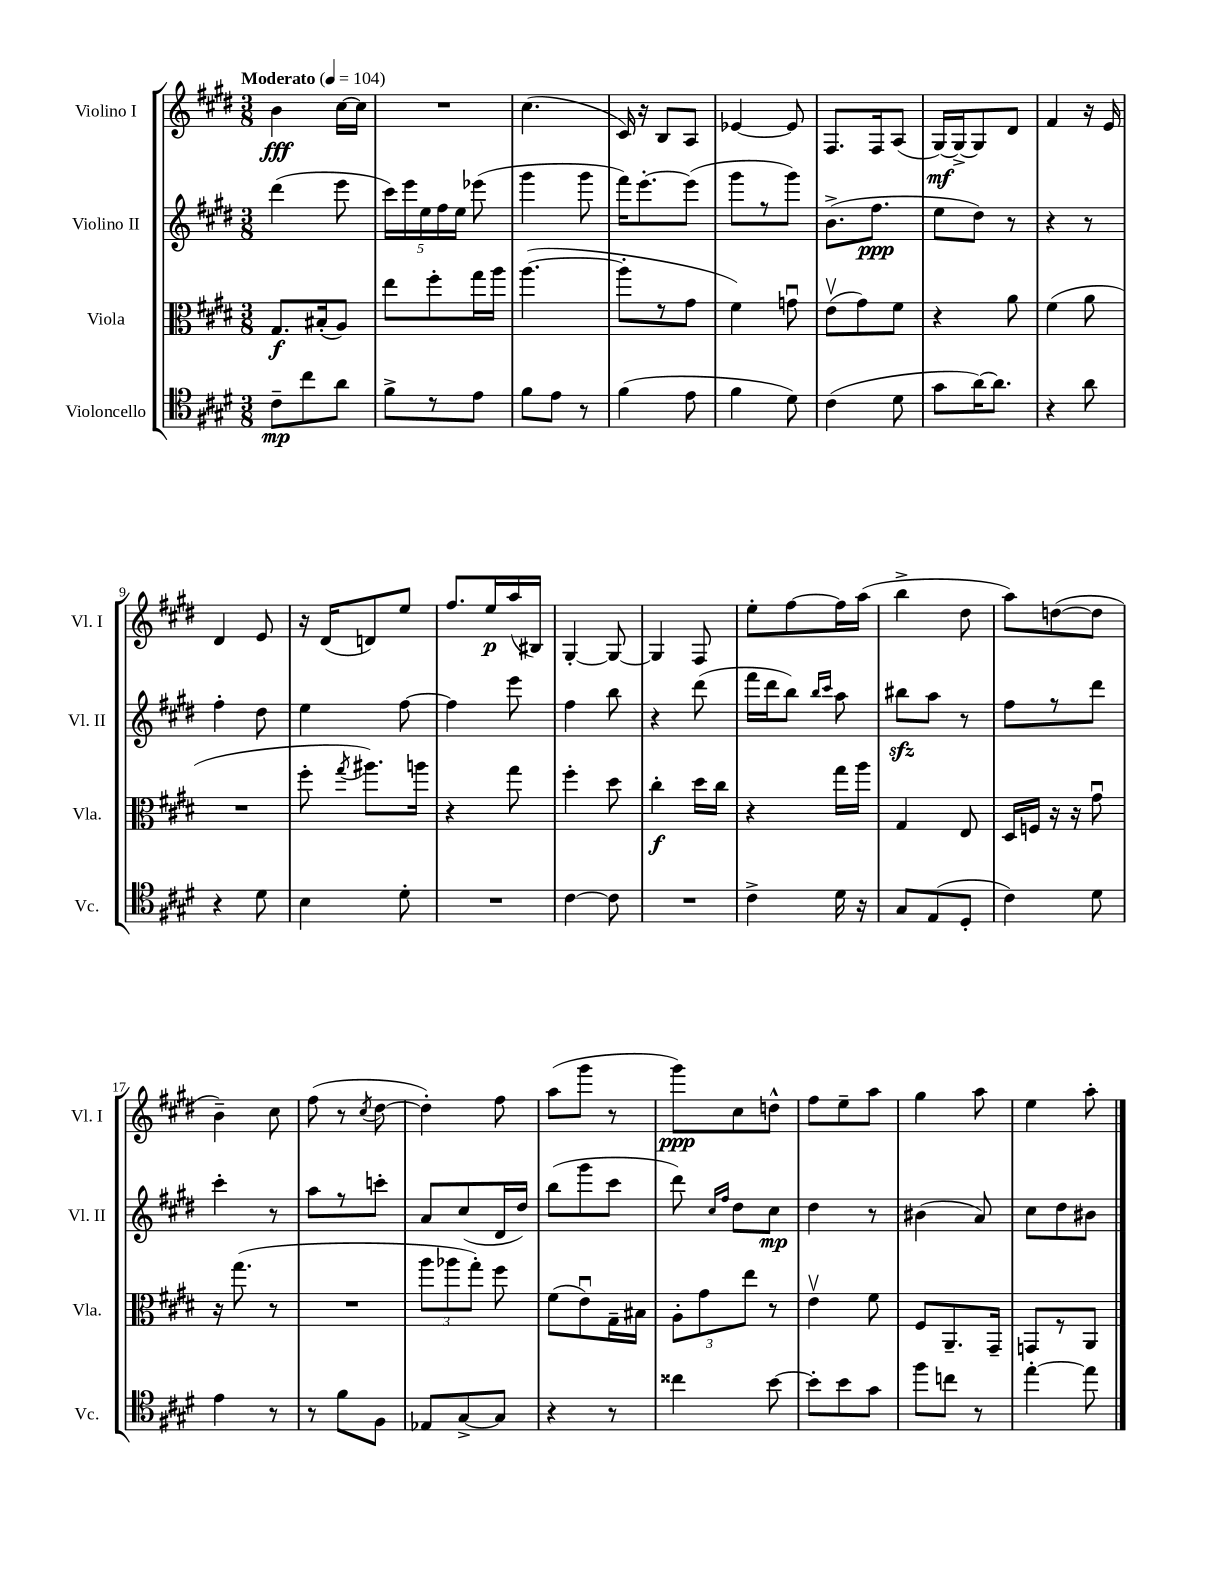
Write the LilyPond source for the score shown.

<<
\new StaffGroup <<
\new Staff = "s0" \with { instrumentName = "Violino I" shortInstrumentName = "Vl. I" } {
    \clef treble \key e \major \numericTimeSignature \time 3/8 \tempo "Moderato" 4 = 104
    \autoBeamOff b'4\fff cis''16[~ cis''16] |
    R4. |
    cis''4.( |
    cis'16) r16 b8[ a8] |
    ees'4~ ees'8 |
    fis8.[ fis16 a8]( |
    gis16[~\mf) gis16~-> gis8 dis'8] |
    fis'4 r16 e'16 |
    dis'4 e'8 |
    r16 dis'16[( d'8) e''8] |
    fis''8.[ e''16\p a''16( bis16]) |
    gis4~-. gis8~ |
    gis4 fis8 |
    e''8[-. fis''8~ fis''16 a''16]( |
    b''4-> dis''8 |
    a''8[) d''8~( d''8] |
    b'4--) cis''8 |
    fis''8( r8 \acciaccatura { cis''8 } dis''8~ |
    dis''4-.) fis''8 |
    a''8[( gis'''8] r8 |
    gis'''8[\ppp) cis''8 d''8]-^ |
    fis''8[ e''8-- a''8] |
    gis''4 a''8 |
    e''4 a''8-. \bar "|." |
}
\new Staff = "s1" \with { instrumentName = "Violino II" shortInstrumentName = "Vl. II" } {
    \clef treble \key e \major \numericTimeSignature \time 3/8
    \autoBeamOff dis'''4( e'''8 |
    \tuplet 5/4 { cis'''16[) e'''16 e''16 fis''16 e''16] } ees'''8( |
    gis'''4 gis'''8 |
    fis'''16[) e'''8.~-. e'''8]( |
    gis'''8[ r8 gis'''8]) |
    b'8.[->( fis''8.]\ppp |
    e''8[ dis''8]) r8 |
    r4 r8 |
    fis''4-. dis''8 |
    e''4 fis''8~ |
    fis''4 e'''8 |
    fis''4 b''8 |
    r4 dis'''8( |
    fis'''16[ dis'''16 b''8]) \grace { b''16[ cis'''16] } a''8 |
    bis''8[\sfz a''8] r8 |
    fis''8[ r8 dis'''8] |
    cis'''4-. r8 |
    a''8[ r8 c'''8]-. |
    a'8[ cis''8( dis'16 dis''16]) |
    b''8[( gis'''8 cis'''8] |
    dis'''8) \grace { cis''16[ fis''16] } dis''8[ cis''8]\mp |
    dis''4 r8 |
    bis'4( a'8) |
    cis''8[ dis''8 bis'8] \bar "|." |
}
\new Staff = "s2" \with { instrumentName = "Viola" shortInstrumentName = "Vla." } {
    \clef alto \key e \major \numericTimeSignature \time 3/8
    \autoBeamOff gis8.[\f bis16-.( a8]) |
    e''8[ fis''8-. gis''16 a''16] |
    a''4.~( |
    a''8[-. r8 gis'8] |
    fis'4) g'8\downbow |
    e'8[\upbow( gis'8) fis'8] |
    r4 a'8 |
    fis'4( a'8 |
    R4. |
    fis''8-. \acciaccatura { gis''8 } ais''8.[) a''16] |
    r4 gis''8 |
    fis''4-. dis''8 |
    cis''4-.\f dis''16[ cis''16] |
    r4 gis''16[ a''16] |
    gis4 e8 |
    dis16[ f16] r16 r16 gis'8\downbow |
    r16 gis''8.( r8 |
    R4. |
    \tuplet 3/2 { a''8[ aes''8 gis''8]-.) } fis''8 |
    fis'8[( e'8\downbow) gis16-- bis16] |
    \tuplet 3/2 { a8[-. gis'8 e''8] } r8 |
    e'4\upbow fis'8 |
    fis8[ a,8.-- gis,16]-- |
    g,8[ r8 a,8] \bar "|." |
}
\new Staff = "s3" \with { instrumentName = "Violoncello" shortInstrumentName = "Vc." } {
    \clef tenor \key e \major \numericTimeSignature \time 3/8
    \autoBeamOff cis'8[--\mp cis''8 a'8] |
    fis'8[-> r8 e'8] |
    fis'8[ e'8] r8 |
    fis'4( e'8 |
    fis'4 dis'8) |
    cis'4( dis'8 |
    gis'8[ a'16~) a'8.] |
    r4 a'8 |
    r4 dis'8 |
    b4 dis'8-. |
    R4. |
    cis'4~ cis'8 |
    R4. |
    cis'4-> dis'16 r16 |
    gis8[ e8( dis8]-. |
    cis'4) dis'8 |
    e'4 r8 |
    r8 fis'8[ fis8] |
    ees8[ gis8~-> gis8] |
    r4 r8 |
    cisis''4 b'8~ |
    b'8[-. b'8 gis'8] |
    fis''8[ c''8] r8 |
    e''4~-. e''8 \bar "|." |
}
>>
>>
